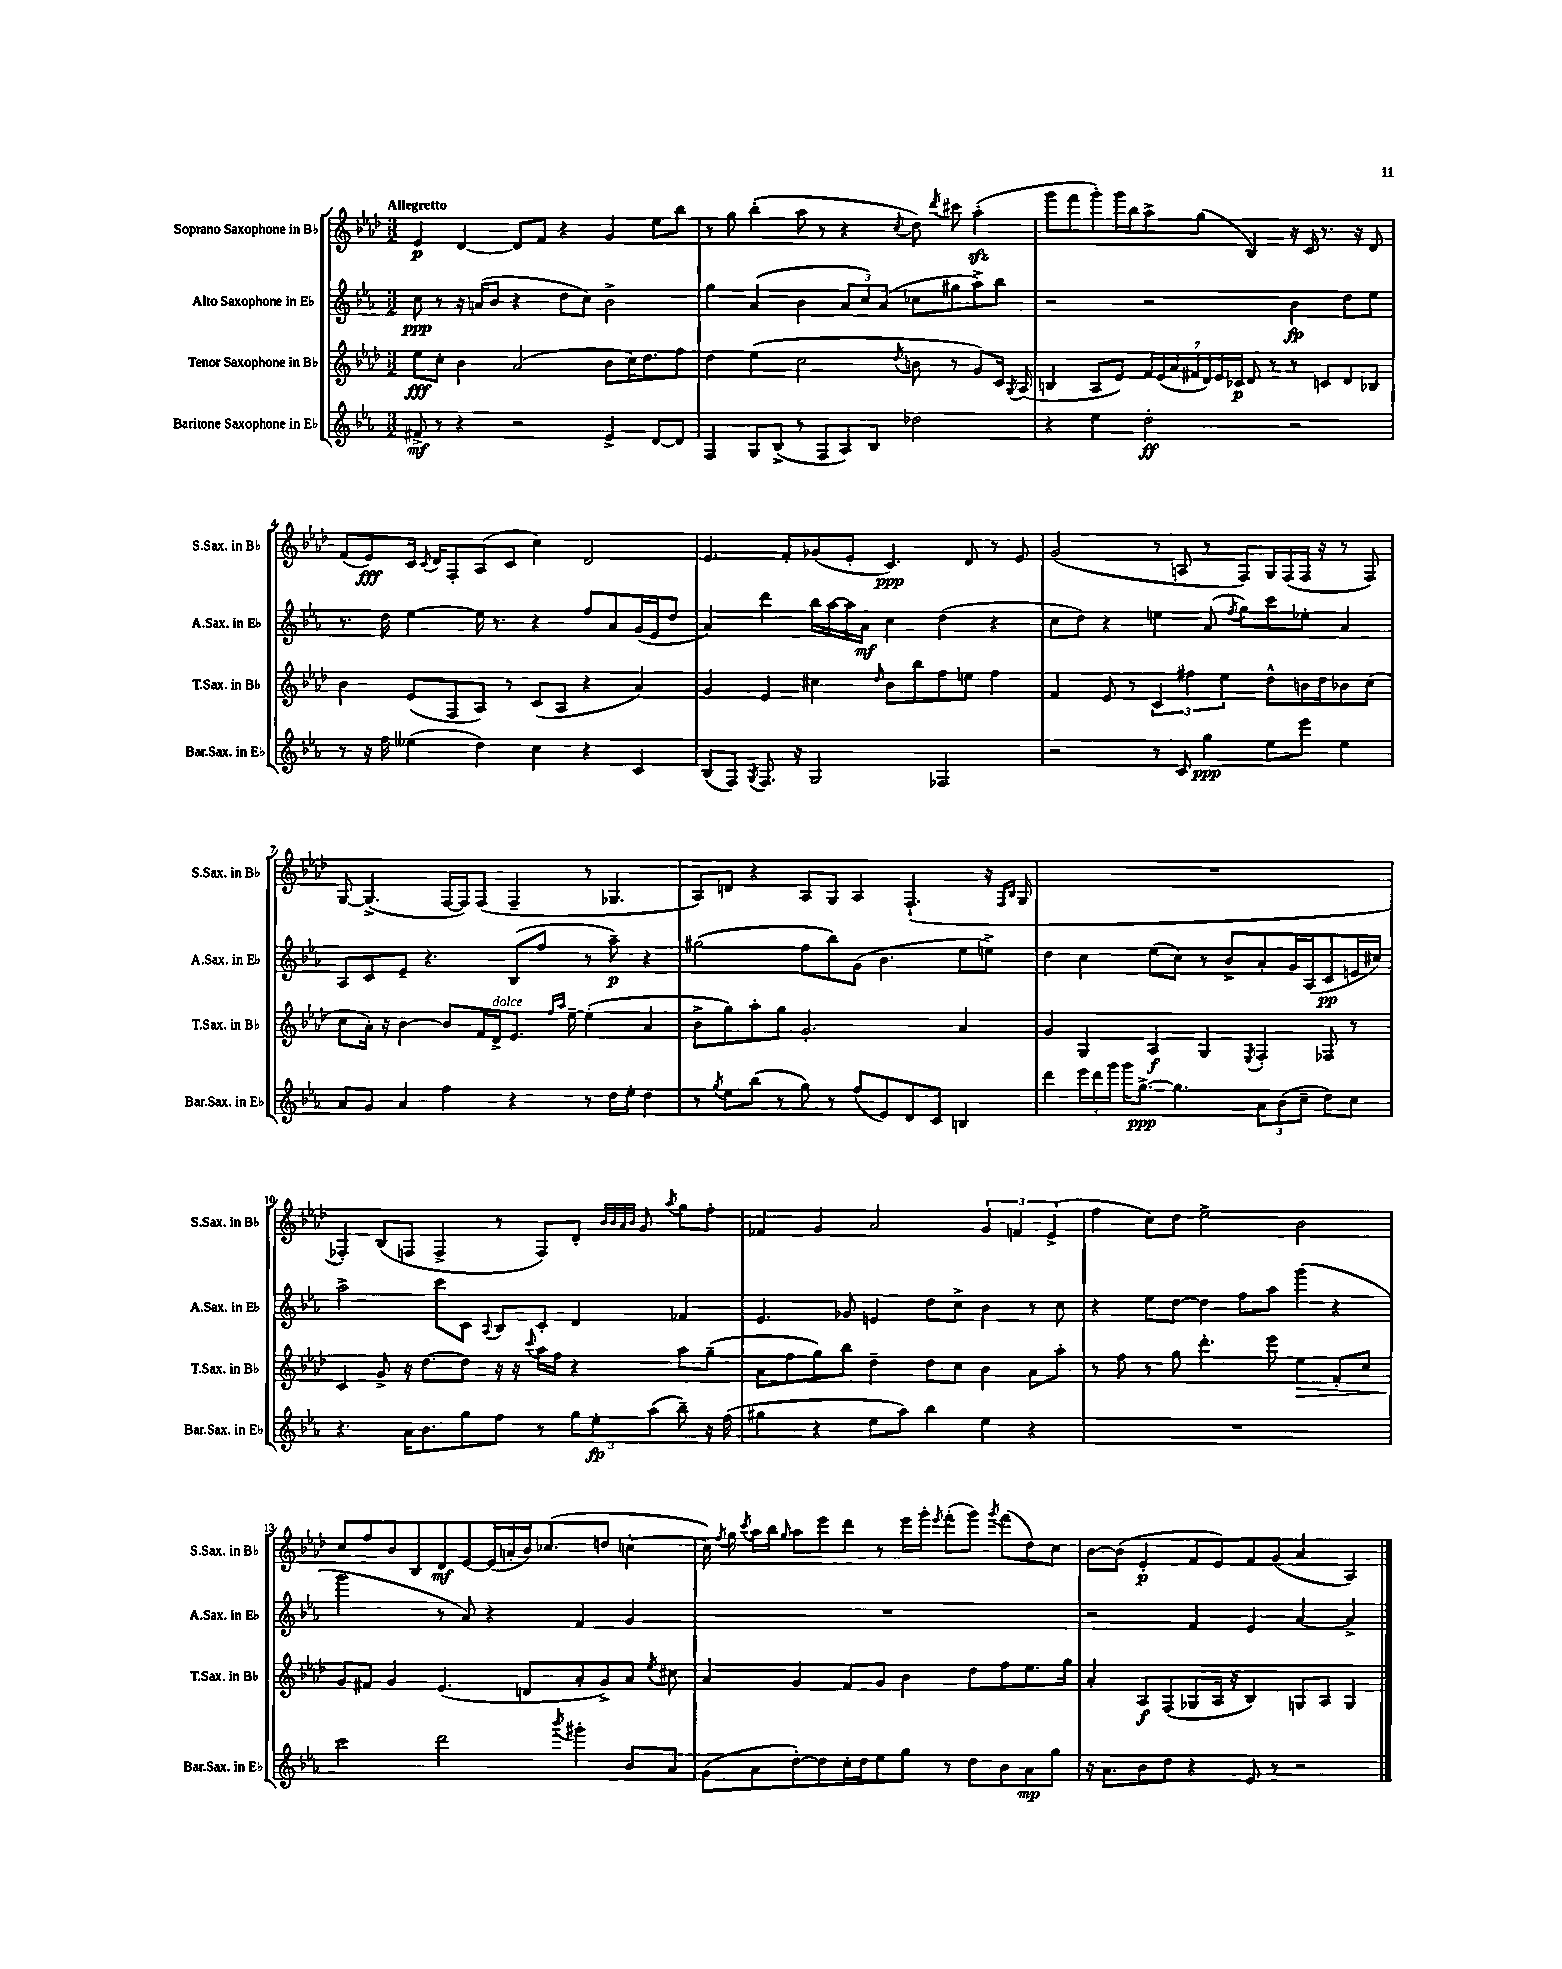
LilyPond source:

<<
\new StaffGroup <<
\new Staff = "s0" \with { instrumentName = "Soprano Saxophone in Bb" shortInstrumentName = "S.Sax. in Bb" } {
    \clef treble \key aes \major \numericTimeSignature \time 3/2 \tempo "Allegretto"
    \autoBeamOff ees'4\p des'4~ des'8[ f'8] r4 g'4 ees''8[ bes''8] |
    r8 g''8 bes''4-.( aes''8 r8 r4 \acciaccatura { c''8 } des''8) \acciaccatura { des'''8 } cis'''8 aes''4-.\sfz( |
    g'''8[ f'''8 g'''8-.) g'''16 bes''16 aes''8-> g''8]( bes4) r16 c'16 r8. r16 des'8 |
    f'8[( ees'8\fff) c'16] \acciaccatura { c'8 } des'16[ f8-. aes8( c'8] c''4) des'2 |
    ees'4. f'8[-. ges'8( ees'8]-. c'4.\ppp) des'8 r8 ees'8 |
    g'2( r8 a8 r8 f8[) g16 f16( f16] r16 r8 f8) |
    g8~ g4.->( f16[~ f16) f8]( f4-- r8 ges4. |
    aes8[) d'8] r4 aes8[ g8] aes4 f4.-!( r16 \grace { f16[ bes16] } g16 |
    R1. |
    fes4-.) bes8[( f8] f4-> r8 f8[) des'8]-. \grace { bes'32[ bes'32 aes'32 bes'32] } g'8 \acciaccatura { aes''8 } g''8[ f''8]-. |
    fes'4 g'4 aes'2 \tuplet 3/2 { g'4 f'4 ees'4->( } |
    f''4 c''8[) des''8] ees''2-> bes'2 |
    c''8[ f''8 bes'8 bes8 des'8\mf ees'8~ ees'16( a'16-. bes'16) ces''8.( d''8] c''4~-. |
    c''16) \acciaccatura { f''8 } g''16 \acciaccatura { c'''8 } aes''16[ bes''16] \grace { g''16 } aes''8[ ees'''8 des'''8] r8 ees'''16[ g'''16]-. \acciaccatura { ees'''8 } f'''8[-.( g'''8]) \acciaccatura { g'''8 } f'''8[( des''8) c''8] |
    bes'8[~ bes'8]( ees'4-.\p f'8[ ees'8) f'8 g'8]( aes'4 aes4) \bar "|." |
}
\new Staff = "s1" \with { instrumentName = "Alto Saxophone in Eb" shortInstrumentName = "A.Sax. in Eb" } {
    \clef treble \key ees \major \numericTimeSignature \time 3/2
    \autoBeamOff c''8\ppp r8 r16 a'16[( bes'8] r4 d''8[ c''8]) bes'2-> |
    g''4 aes'4( bes'4 \tuplet 3/2 { aes'8[ c''8) aes'8]( } ces''8[ gis''8 aes''8->) bes''8] |
    r2 r2 bes'4\fp d''8[ ees''8] |
    r8. d''16 ees''4~ ees''16 r8. r4 f''8[ aes'8 g'16( ees'16 d''8] |
    aes'4) d'''4 bes''16[ aes''16~ aes''16 aes'16]\mf c''4 d''4( r4 |
    c''8[ d''8]) r4 e''4 aes'8( \acciaccatura { f''8 } g''8[) c'''8 ees''8]-. aes'4 |
    aes8[ c'8 ees'8]-- r4. bes8[( f''8] r8 aes''8--\p) r4 |
    gis''2( f''8[ bes''8) g'8]( bes'4. ees''8[ e''8]->) |
    d''4 c''4 ees''8[( c''8]) r8 bes'8[-> aes'8-. g'16 aes16( c'8\pp e'16 cis''16]) |
    aes''2-> c'''8[ c'8] \appoggiatura { aes8 } bes8[ c'8]-. d'4 fes'4 |
    ees'4. ges'8 e'4 d''8[ c''8]-> bes'4 r8 c''8 |
    r4 ees''8[ d''8]~ d''4 f''8[ aes''8] g'''4( r4 |
    g'''2 r8 aes'8) r4 f'4 g'4 |
    R1. |
    r2 f'4 ees'4 aes'4~ aes'4-> \bar "|." |
}
\new Staff = "s2" \with { instrumentName = "Tenor Saxophone in Bb" shortInstrumentName = "T.Sax. in Bb" } {
    \clef treble \key aes \major \numericTimeSignature \time 3/2
    \autoBeamOff ees''8[\fff c''8]-. bes'4 aes'2( bes'8[ c''16) des''8. f''8] |
    des''4 ees''4( c''2 \acciaccatura { des''8 } b'8 r8 g'8[) c'16] \acciaccatura { g8 } aes16( |
    b4 aes8[ ees'8]) \tuplet 7/4 { f'16[ ees'16( aes'16 fis'16 des'16) ees'16 ces'16]\p } des'8 r8 r8 c'8[ des'8 bes8] |
    bes'4 ees'8[( f8 aes8]) r8 c'8[( aes8] r4 aes'4) |
    g'4 ees'4 cis''4 \grace { des''16 } bes'8[ bes''8 f''8 e''8] f''4 |
    f'4 ees'8 r8 \tuplet 3/2 { c'4 fis''4 ees''4 } des''8[-^ b'16 des''16 bes'8 c''8]( |
    c''8[ aes'16]-.) r16 bes'4~ bes'8[ f'16 des'16->^\markup { \italic "dolce" } ees'8.] \grace { f''16[ aes''16] } ees''16~-- ees''4-.( aes'4 |
    bes'8[-> g''8) aes''8-. g''8] g'2.-. aes'4 |
    g'4 g4 aes4\f g4 \acciaccatura { ees8 } f4-. fes8 r8 |
    c'4 g'8-> r16 des''8.[~ des''8] r16 r16 \appoggiatura { c'''8 } aes''16[ f''16] r4 aes''8[ g''8]--( |
    aes'8[ f''8 g''8) bes''8] des''4-- des''8[ c''8] bes'4 aes'8[ aes''8]-. |
    r8 f''8 r8 g''8 des'''4.-. ees'''8 ees''4\> f'8[-. c''8] |
    g'8[\! fis'8] g'4 ees'4.( d'8[ aes'8-. g'8->) aes'8] \acciaccatura { ees''8 } cis''8 |
    aes'4 g'4 f'8[ g'8] bes'4 des''8[ f''8 ees''8. g''16] |
    aes'4-. aes8[\f f8( ges8 aes16] r16 bes4) g8[ aes8] g4 \bar "|." |
}
\new Staff = "s3" \with { instrumentName = "Baritone Saxophone in Eb" shortInstrumentName = "Bar.Sax. in Eb" } {
    \clef treble \key ees \major \numericTimeSignature \time 3/2
    \autoBeamOff fis'8->\mf r8 r4 r2 ees'4-> d'8[~ d'8] |
    f4 g8[ bes8]->( r8 f8[ aes8) bes8] des''2 |
    r4 ees''4 d''2-.\ff r2 |
    r8 r16 f''16 eeses''4( d''4) c''4 r4 c'4 |
    bes8[( f8]) \acciaccatura { g8 } f8. r16 g2 fes2 |
    r2 r8 c'8 g''4\ppp ees''8[ ees'''8] ees''4 |
    aes'8[ g'8] aes'4 f''4 r4 r8 d''16[ ees''16]-. d''4 |
    r8 \acciaccatura { g''8 } ees''8[ bes''8]( r8 g''8) r8 f''8[( ees'8) d'8 c'8] b4 |
    d'''4 \tuplet 3/2 { ees'''16[ d'''16 g'''16] } g'''16[ g''8.]~->\ppp g''4. \tuplet 3/2 { aes'8[ bes'8( c''8]-- } d''8[) c''8] |
    r4. aes'16[ bes'8. g''8 f''8] r8 \tuplet 3/2 { g''8[ ees''8-.\fp aes''8]( } bes''8--) r16 f''16( |
    gis''4 r4 ees''8[ aes''8]) bes''4 ees''4 r4 |
    R1. |
    c'''2 d'''2 \acciaccatura { bes'''8 } gis'''4-. bes'8[ aes'8] |
    g'8[( aes'8 d''8~-.) d''8 c''16-. d''16 ees''8 g''8] r8 d''8[ bes'8 aes'8\mp g''8] |
    r16 aes'8.[ bes'8 d''8] r4 ees'8 r8 r2 \bar "|." |
}
>>
>>
